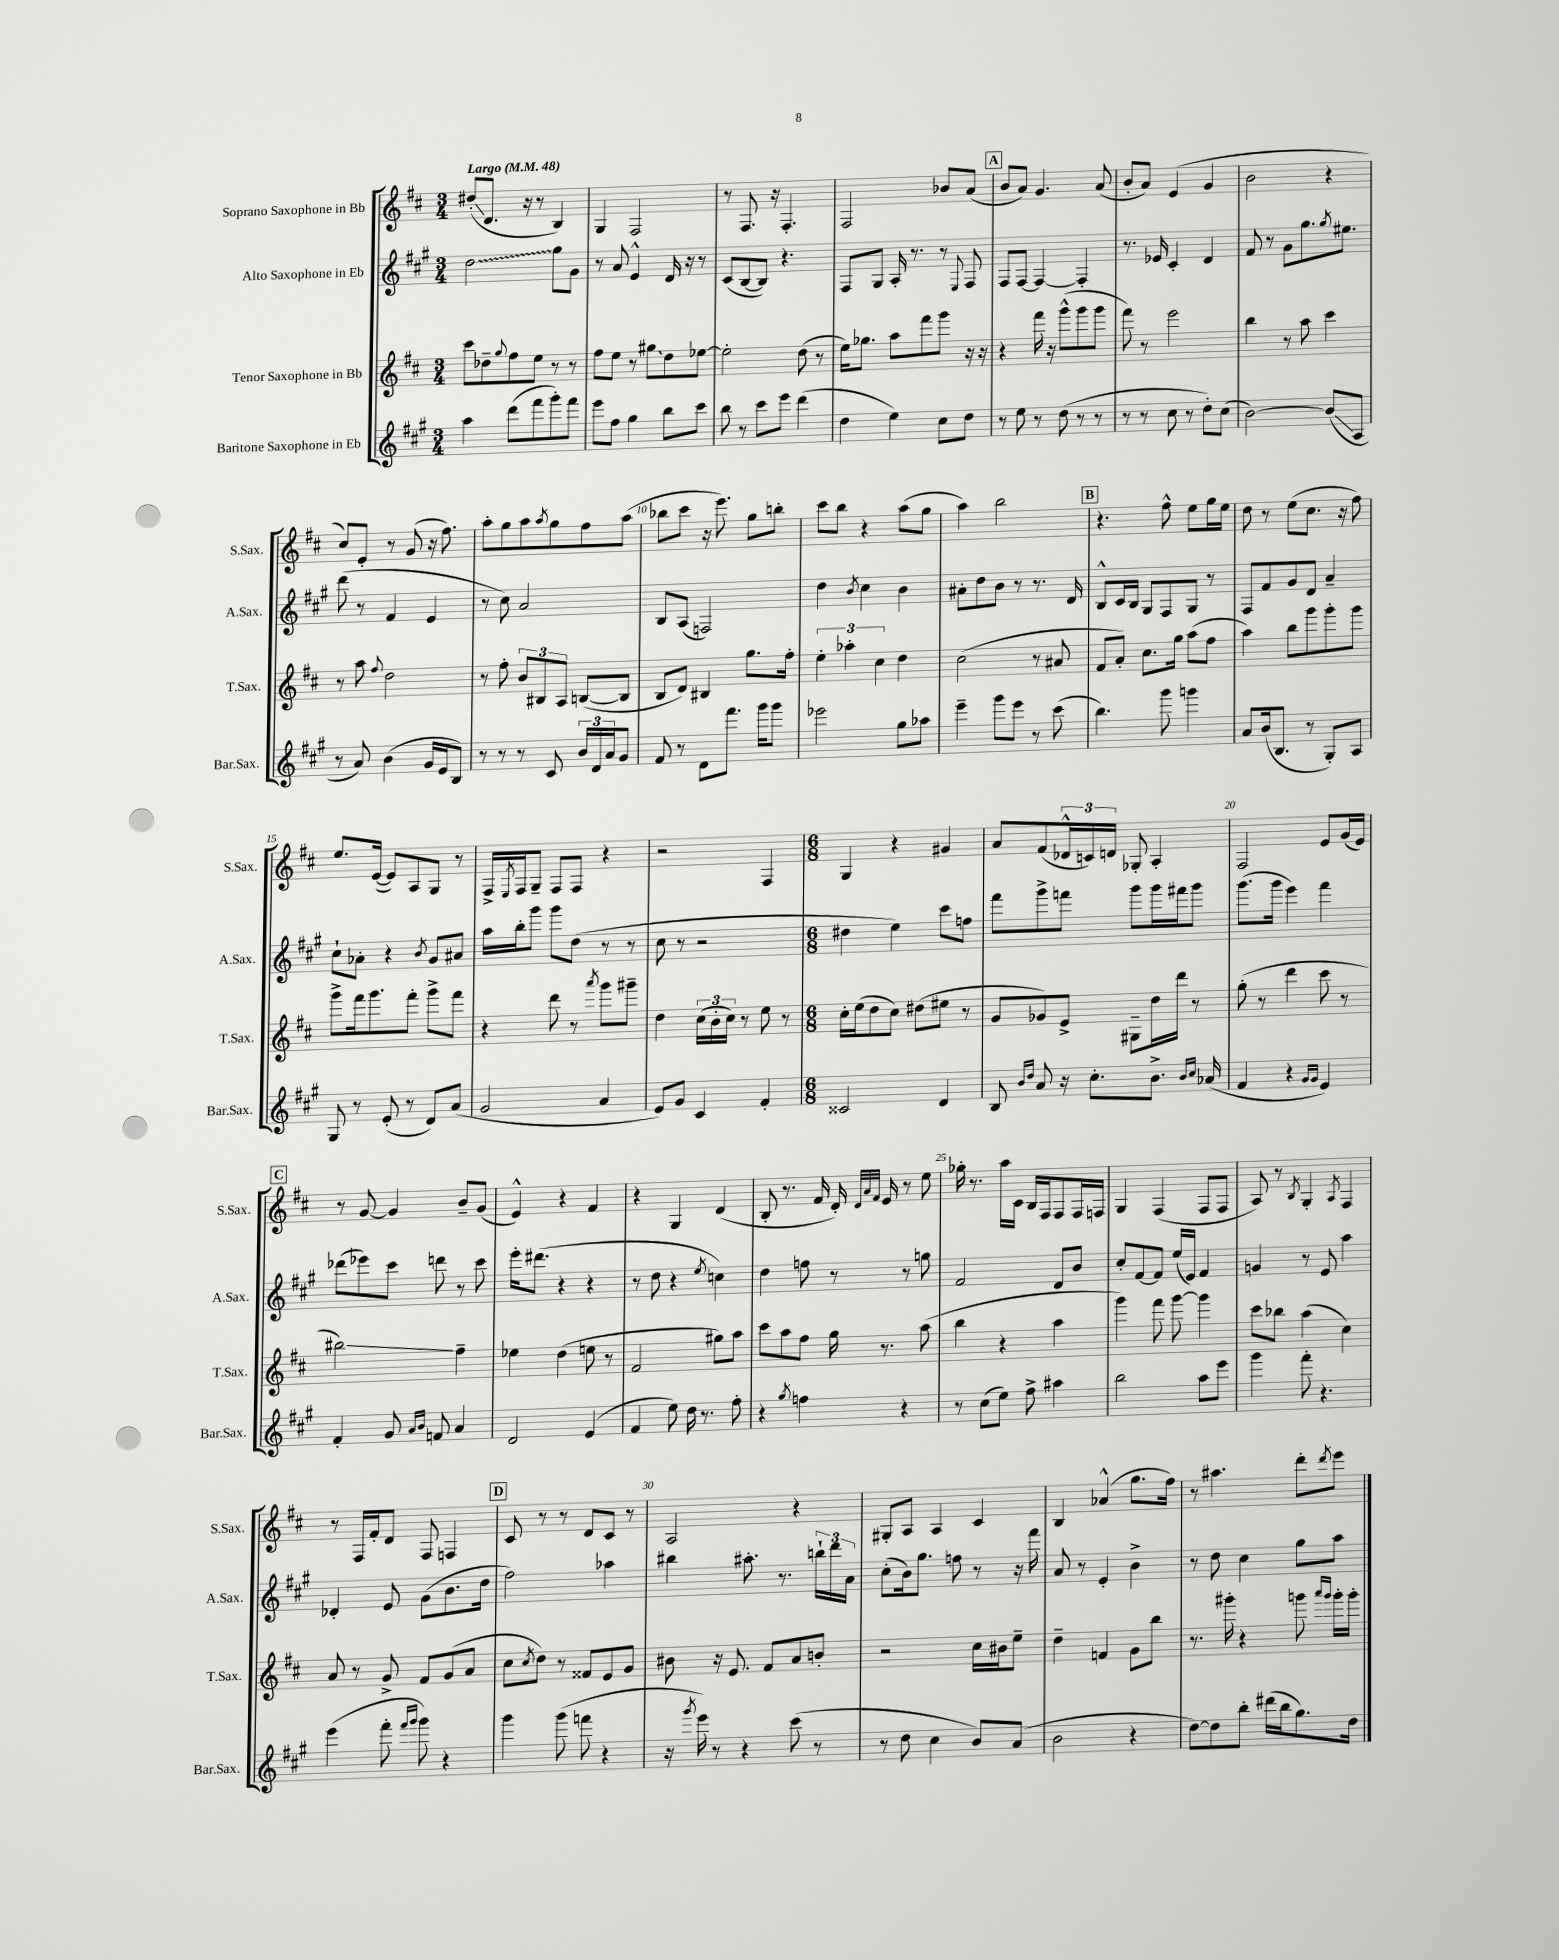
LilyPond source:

<<
\new StaffGroup <<
\new Staff = "s0" \with { instrumentName = "Soprano Saxophone in Bb" shortInstrumentName = "S.Sax." } {
    \clef treble \key d \major \numericTimeSignature \time 3/4 \tempo "Largo" 4 = 48
    dis''8-.\glissando( d'8. r16 r8 b4) |
    g4 fis2 |
    r8 fis8. r16 fis4.-. |
    fis2 bes'8 a'8( |
    \mark \markup { \box "A" } b'8 a'8) g'4. a'8( |
    b'8-. a'8) e'4( g'4 |
    b'2 r4 |
    cis''8) e'8-. r8 g'8( r16 fis''8.) |
    a''8-. g''8 a''8 \acciaccatura { a''8 } g''8 fis''8 a''8( |
    bes''8 cis'''8 r16 e'''8.) g''8 b''8-. |
    cis'''8 b''8 r4 a''8( g''8 |
    a''4) b''2 |
    \mark \markup { \box "B" } r4. fis''8-^ e''8 g''16 e''16 |
    d''8 r8 e''8( cis''8. r16 fis''8) |
    e''8. e'16~( e'8) a8 g8 r8 |
    fis16-> \acciaccatura { e8 } fis16 g8-- fis8 fis8 r4 |
    r2 fis4 |
    \numericTimeSignature \time 6/8 g4 r4 gis'4 |
    a'8 fis'8( \tuplet 3/2 { des'16-^ c'16) d'16 } ges8-. a4-. |
    fis2 e'8 g'16( e'16) |
    \mark \markup { \box "C" } r8 g'8~ g'4 b'8-- g'8( |
    e'4-^) r4 fis'4 |
    r4 g4 d'4( |
    b8-. r8. fis'16 d'16-.) \grace { d'32 a'32 fis'32 } e'16 r8 e''8 |
    ges''16-. r8. a''16 cis'16 b16 fis16 fis8 fis16 f16 |
    g4 fis4( fis8 fis8 |
    a8) r8 \acciaccatura { b8 } g4-. \acciaccatura { a8 } fis4 |
    r8 fis16 fis'16-. d'8 fis8 f4 |
    \mark \markup { \box "D" } cis'8 r8 r8 d'8 cis'8 r8 |
    a2 r4 |
    gis8-. a8 a4 cis'4 |
    b4 aes'4-^( g''8. fis''16) |
    r8 ais''4. d'''8-. \acciaccatura { d'''8 } e'''8 \bar "|." |
}
\new Staff = "s1" \with { instrumentName = "Alto Saxophone in Eb" shortInstrumentName = "A.Sax." } {
    \clef treble \key a \major \numericTimeSignature \time 3/4
    \once \override Glissando.style = #'zigzag d''2\glissando gis''8 gis'8 |
    r8 a'8 e'4-^ d'16 r16 r8 |
    cis'8( b8~ b8) r4. |
    fis8 gis8 a16-. r8. r8 \appoggiatura { e8 } fis8 |
    \mark \markup { \box "A" } fis8 fis8~ fis4~ fis4-. |
    r8. ees'16 cis'4-. d'4 |
    fis'8 r8 gis'8 gis''8. \acciaccatura { gis''8 } eis''8. |
    d'''8( r8 fis'4 e'4 |
    r8 cis''8) a'2 |
    b8 a8( f2) |
    d''4 \acciaccatura { b'8 } cis''4 b'4 |
    ais'8-. d''8 b'8 r8 r8. d'16 |
    \mark \markup { \box "B" } b8-^ cis'16 b16 gis8 fis8 gis8 r8 |
    fis8 fis'8 gis'8 d'8 a'4-- |
    cis''8-! aes'8-. r4 \acciaccatura { b'8 } gis'8 ais'8 |
    a''16 b''16-. gis'''8 gis'''8 d''8( r8 r8 |
    cis''8 r8 r2 |
    \numericTimeSignature \time 6/8 dis''4 e''4) cis'''8 f''8 |
    fis'''8 gis'''8-> f'''8 gis'''8 gis'''16 fis'''16 gis'''8 |
    gis'''8.( gis'''16 e'''4) fis'''4 |
    \mark \markup { \box "C" } des'''8( ees'''8) cis'''8 d'''8 r8 cis'''8 |
    e'''16-. dis'''8.( r4 r4 |
    r8 d''8 r4 \acciaccatura { e''8 } c''4) |
    d''4 f''8 r8 r8 g''8 |
    fis'2 d'8 b'8 |
    cis''8-. fis'8~ fis'8 e''16( e'16) fis'4 |
    g'4 r8 e'8 a''4 |
    des'4-. e'8 gis'8( b'8. d''16 |
    \mark \markup { \box "D" } fis''2) aes''4 |
    bis''4 ais''8.-. r8. \tuplet 3/2 { b''16-! d'''16 a'16 } |
    cis''8-.( b'16) gis''8. f''8 r8 r16 fis'''16 |
    a'8 r8 e'4-. b'4-> |
    r8 d''8 cis''4 gis''8 a''8 \bar "|." |
}
\new Staff = "s2" \with { instrumentName = "Tenor Saxophone in Bb" shortInstrumentName = "T.Sax." } {
    \clef treble \key d \major \numericTimeSignature \time 3/4
    cis'''8 des''8-- \appoggiatura { g''8 } fis''8 e''8 r8 r8 |
    fis''8 e''8 r8 \once \override Glissando.style = #'zigzag gis''8\glissando d''8 ees''8~ |
    ees''2-. d''8( r8 |
    e''16) ges''8. a''8 fis'''8 g'''8 r16 r16 |
    \mark \markup { \box "A" } r4 fis'''16 r16 g'''8-^( g'''8 g'''8 |
    fis'''8) r8 e'''2 |
    b''4 r8 a''8 cis'''4 |
    r8 a''8 \appoggiatura { fis''8 } d''2 |
    r8 fis''8-. \tuplet 3/2 { b'8 bis8 a8 } b8~( b8 |
    b8 d'8) bis4 g''8. fis''16-. |
    \tuplet 3/2 { e''4-. aes''4-. cis''4 } d''4 |
    cis''2( r8 ais'8 |
    \mark \markup { \box "B" } fis'8 a'8-.) cis''8. g''16 a''8( fis''8 |
    a''4) b''8 g'''8 g'''8-. g'''8 |
    g'''8-> fis'''16 g'''8. fis'''8-. g'''8-> fis'''8 |
    r4 d'''8 r8 \acciaccatura { a'''8 } g'''8 gis'''8-- |
    d''4 \tuplet 3/2 { cis''16( b'16-. cis''16) } r8 e''8 r8 |
    \numericTimeSignature \time 6/8 cis''16-. e''16( d''8 cis''8) dis''8( eis''8 r8 |
    g'8 ges'8) e'8-> gis8-- d''16 d'''16 r8 |
    g''8-.( r8 d'''4 cis'''8 r8 |
    \mark \markup { \box "C" } bis''2\glissando) fis''4-- |
    ees''4 d''4( e''8 r8 |
    fis'2 gis''8) a''8 |
    cis'''8 a''8 fis''8 g''16 r8. a''8( |
    b''4 r4 a''4 |
    g'''4) fis'''8 g'''8~ g'''4 |
    cis'''8 bes''8 a''4( cis''4) |
    a'8 r8 g'8-> fis'8 g'8( a'8 |
    \mark \markup { \box "D" } cis''8 \acciaccatura { cis''8 } d''8) r8 fisis'8 e'8 g'8 |
    bis'8 r16 e'8. fis'8 a'8 b'8-. |
    r2 cis''16 bis'16 e''8-- |
    d''4-- f'4 g'8 b''8 |
    r8. gis'''16-. r4 g'''8 \grace { a'''16 g'''16 } g'''16-. g'''16-. \bar "|." |
}
\new Staff = "s3" \with { instrumentName = "Baritone Saxophone in Eb" shortInstrumentName = "Bar.Sax." } {
    \clef treble \key a \major \numericTimeSignature \time 3/4
    a''4 d'''8( fis'''8 gis'''8-.) fis'''8 |
    e'''8 fis''8 gis''4 b''8 cis'''8 |
    b''8 r8 cis'''8 e'''8 d'''4( |
    d''4 e''4) cis''8 d''8 |
    \mark \markup { \box "A" } r8 e''8 r8 d''8( r8 r8 |
    r8 r8 cis''8 r8 d''8-.) cis''8( |
    b'2~) b'8\glissando( a8 |
    r8 a'8) b'4( gis'16 e'16 b8) |
    r8 r8 r8 cis'8 \tuplet 3/2 { b'16 d'16 a'16 } gis'8 |
    fis'8 r8 d'8 fis'''8. gis'''16 gis'''8 |
    ees'''2 gis''8 aes''8 |
    e'''4-- gis'''8 e'''8 r8 cis'''8( |
    \mark \markup { \box "B" } b''4.) gis'''8 g'''4 |
    a'8 b'16( b8. r8 gis8-.) a8 |
    gis8 r8 e'8-.( r8 d'8) a'8( |
    gis'2 a'4 |
    e'8) gis'8 cis'4 fis'4-. |
    \numericTimeSignature \time 6/8 cisis'2 d'4 |
    b8 \grace { b'16 d''16 } a'8 r16 cis''8.-. b'8.-> \grace { b'16 cis''16 } aes'16( |
    fis'4 r4 \grace { gis'16 gis'16 } e'4) |
    \mark \markup { \box "C" } fis'4-. gis'8 \grace { a'16 b'16 } f'8 a'4 |
    d'2 e'4( |
    fis'4 e''8) d''16 r8. fis''8-. |
    r4 \acciaccatura { gis''8 } f''4 r4 |
    r8 cis''8( e''8) fis''8-> ais''4 |
    b''2 a''8 e'''8 |
    gis'''4 fis'''8-. r4. |
    e'''4( fis'''8-. \grace { fis'''16 gis'''16 } gis'''8) r4 |
    \mark \markup { \box "D" } gis'''4 gis'''8( f'''8 r4 |
    r16 \acciaccatura { gis'''8 } e'''16) r8 r4 cis'''8( r8 |
    r8 d''8 cis''4 b'8) a'8( |
    b'2 r4 |
    d''8~) d''8 b''8-. dis'''16( b''16 gis''8.) d''16 \bar "|." |
}
>>
>>
\layout { \context { \Score \override BarNumber.break-visibility = ##(#f #t #t) barNumberVisibility = #(every-nth-bar-number-visible 5) } }
